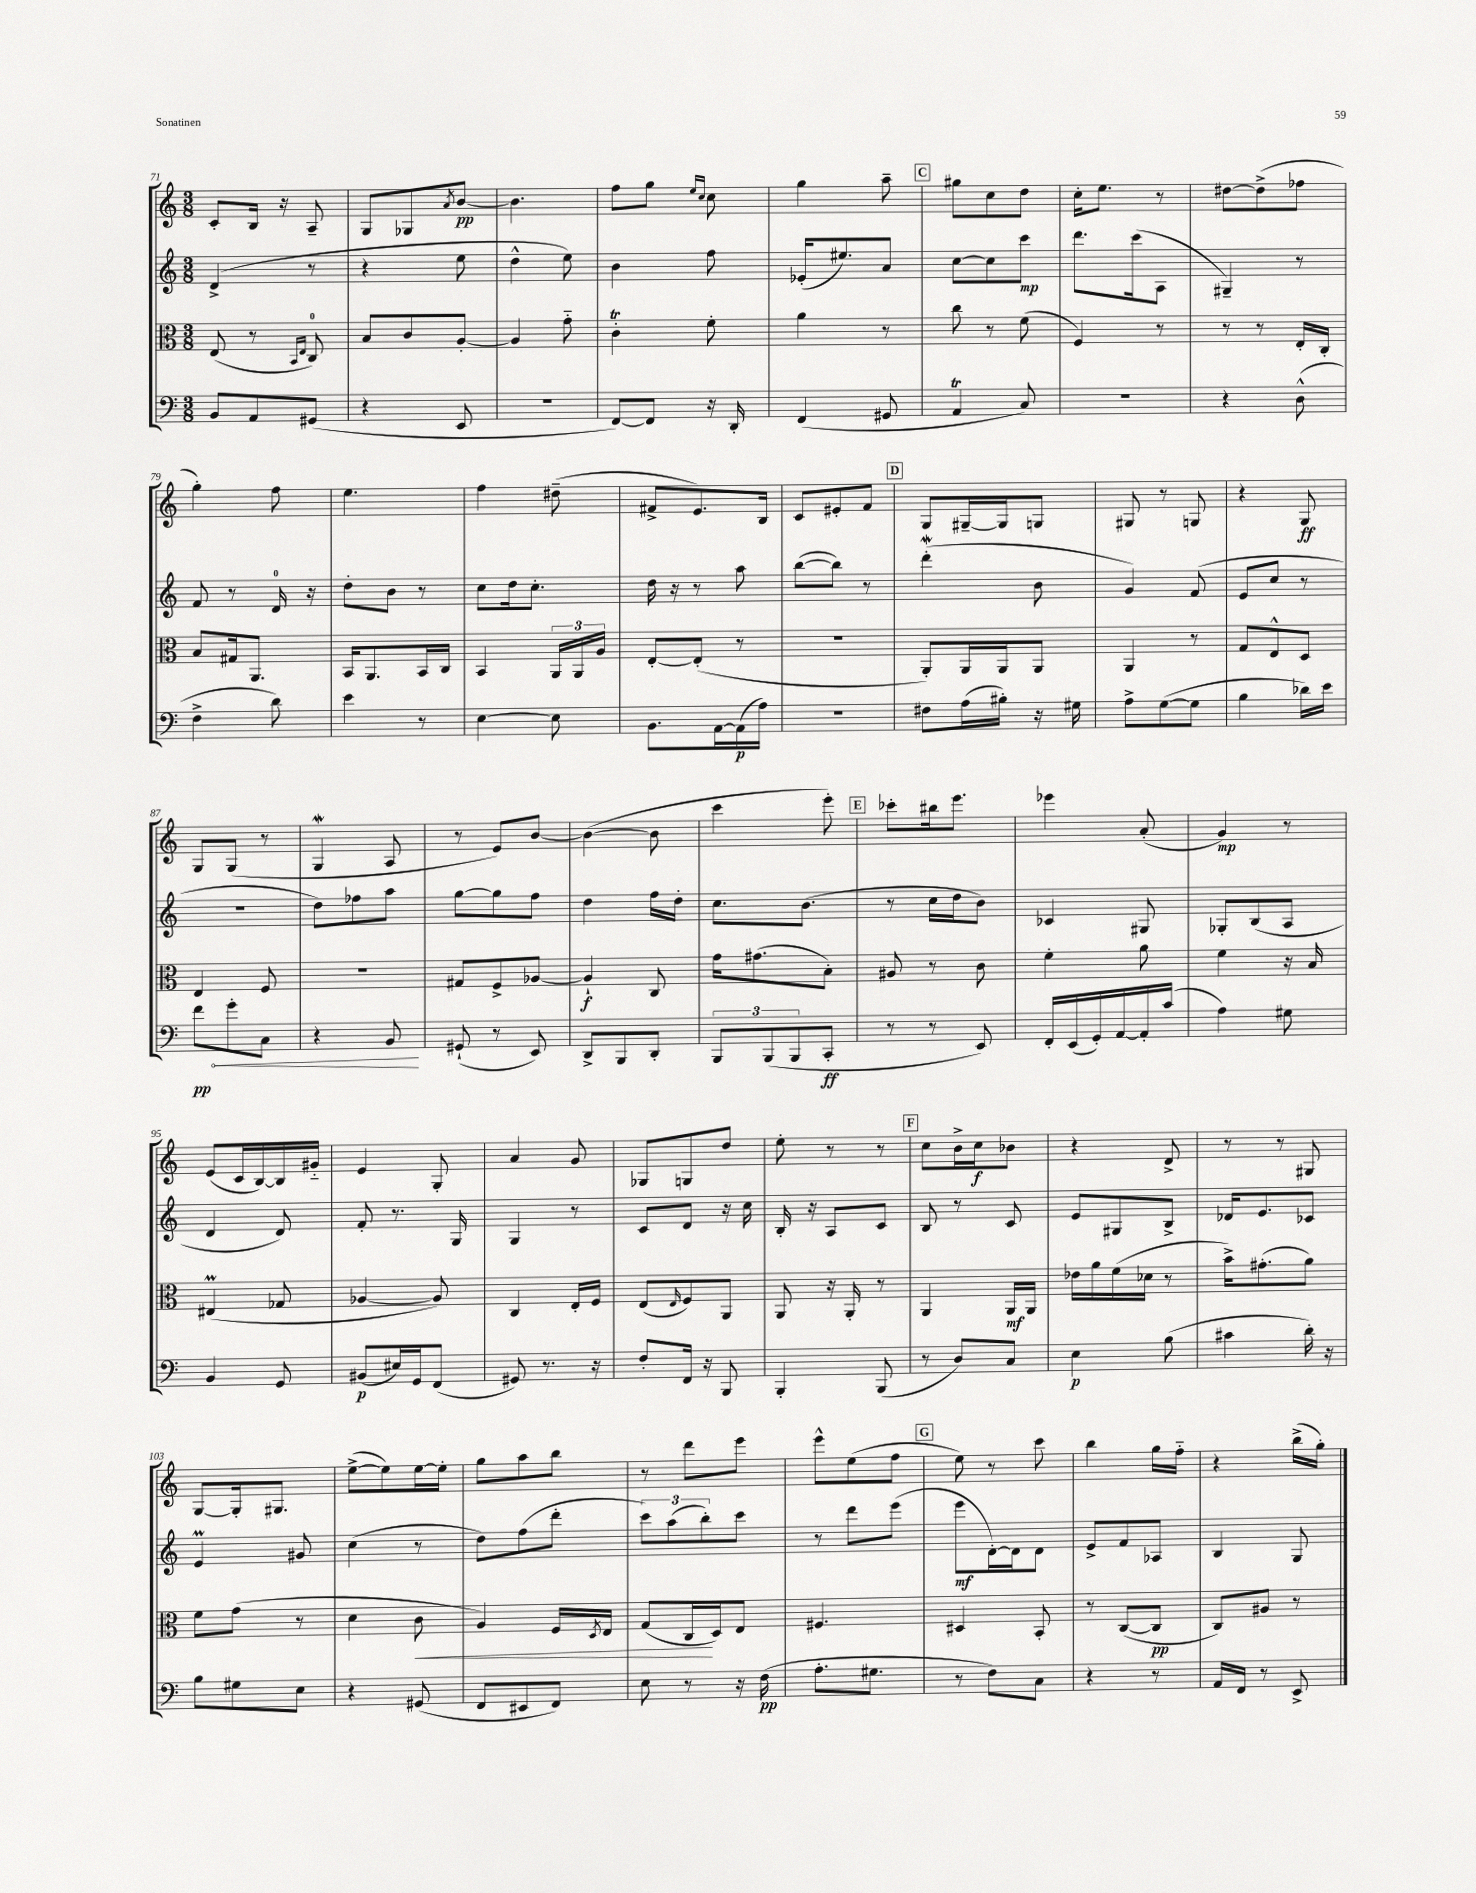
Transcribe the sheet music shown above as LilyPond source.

<<
\new StaffGroup <<
\new Staff = "s0" {
    \clef treble \key c \major \numericTimeSignature \time 3/8
    c'8-. b16 r16 a8-- |
    g8 ges8 \acciaccatura { a'8 } b'8~\pp |
    b'4. |
    f''8 g''8 \grace { e''16 c''16 } c''8 |
    g''4 a''8-- |
    \mark \markup { \box "C" } gis''8 c''8 d''8 |
    c''16-. e''8. r8 |
    dis''8~ dis''8->( fes''8 |
    g''4-.) f''8 |
    e''4. |
    f''4 dis''8--( |
    fis'8-> e'8.) b16 |
    c'8 eis'8-. f'8 |
    \mark \markup { \box "D" } g8 gis16~-- gis16 g8 |
    gis8 r8 g8 |
    r4 g8\ff |
    g8 g8( r8 |
    g4\mordent a8 |
    r8 e'8) b'8~ |
    b'4~( b'8 |
    c'''4 e'''8-.) |
    \mark \markup { \box "E" } ces'''8-. bis''16 e'''8. |
    ees'''4 a'8-.( |
    g'4\mp) r8 |
    e'8( c'16 b16~) b16 gis'16-_ |
    e'4 g8-. |
    a'4 g'8 |
    ges8 g8 d''8 |
    e''8-. r8 r8 |
    \mark \markup { \box "F" } c''8 b'16-> c''16\f bes'8 |
    r4 d'8-> |
    r8 r8 gis8 |
    g8~ g16-. gis8. |
    e''8~->( e''8) e''16~ e''16-. |
    g''8 a''8 b''8 |
    r8 d'''8 e'''8 |
    e'''8-^ e''8( f''8 |
    \mark \markup { \box "G" } e''8) r8 c'''8 |
    b''4 g''16 f''16-_ |
    r4 b''16->( g''16-.) \bar "|." |
}
\new Staff = "s1" {
    \clef treble \key c \major \numericTimeSignature \time 3/8
    d'4->( r8 |
    r4 e''8 |
    d''4-^ e''8) |
    b'4 f''8 |
    ees'16-.( eis''8.) a'8 |
    \mark \markup { \box "C" } c''8~ c''8 c'''8\mp |
    d'''8. c'''16( a8 |
    gis4--) r8 |
    f'8 r8 d'16-0 r16 |
    d''8-. b'8 r8 |
    c''8 d''16 c''8.-. |
    d''16 r16 r8 a''8 |
    b''8~( b''8) r8 |
    \mark \markup { \box "D" } d'''4-.\mordent( b'8 |
    g'4) f'8( |
    e'8 c''8 r8 |
    R4. |
    d''8) fes''8 a''8 |
    g''8~ g''8 f''8 |
    d''4 f''16 d''16-. |
    c''8. b'8.( |
    \mark \markup { \box "E" } r8 c''16 d''16 b'8) |
    ces'4 gis8 |
    ges8-. b8( a8 |
    d'4 d'8) |
    f'8-. r8. g16 |
    g4 r8 |
    c'8 d'8 r16 c''16 |
    b16-. r16 a8 c'8 |
    \mark \markup { \box "F" } b8 r8 c'8 |
    e'8 gis8 b8-> |
    des'16 e'8. ces'8 |
    e'4\prall gis'8 |
    c''4( r8 |
    d''8) f''8( d'''8-. |
    \tuplet 3/2 { c'''8) a''8( b''8-.) } c'''8 |
    r8 d'''8 e'''8( |
    \mark \markup { \box "G" } e'''8\mf d'16~-.) d'16 d'8 |
    e'8-> f'8 aes8 |
    b4 g8 \bar "|." |
}
\new Staff = "s2" {
    \clef alto \key c \major \numericTimeSignature \time 3/8
    e8( r8 \grace { b,16 e16 } c8-0) |
    b8 c'8 a8~-. |
    a4 g'8-_ |
    c'4-.\trill f'8-. |
    a'4 r8 |
    \mark \markup { \box "C" } c''8 r8 f'8( |
    f4) r8 |
    r8 r8 e16-. c16-. |
    b8 gis16 a,8. |
    b,16 a,8. b,16 c16 |
    b,4 \tuplet 3/2 { a,16 a,16 a16 } |
    e8~-. e8-.( r8 |
    R4. |
    \mark \markup { \box "D" } a,8-.) a,16 a,16 a,8 |
    a,4 r8 |
    g8 e8-^ d8 |
    e4 f8 |
    R4. |
    gis8 f8-> aes8~ |
    aes4-!\f c8 |
    g'16 gis'8.( b8-.) |
    \mark \markup { \box "E" } ais8 r8 c'8 |
    f'4-. a'8 |
    f'4 r16 b16 |
    eis4\prall( ges8 |
    aes4~ aes8) |
    c4 e16-. f16 |
    e8( \grace { e16 } f8) a,8 |
    a,8 r16 a,16-. r8 |
    \mark \markup { \box "F" } a,4 a,16\mf a,16 |
    ees'16 a'16 f'16( des'16 r8 |
    b'16->) gis'8.-.( a'8) |
    f'8 g'8( r8 |
    d'4 c'8\< |
    a4) f16 \acciaccatura { d8 } e16 |
    g8( c16\! d16) e8 |
    fis4. |
    \mark \markup { \box "G" } dis4 b,8-. |
    r8 c8~( c8\pp |
    c8) ais8 r8 \bar "|." |
}
\new Staff = "s3" {
    \clef bass \key c \major \numericTimeSignature \time 3/8
    b,8 a,8 gis,8( |
    r4 e,8 |
    R4. |
    f,8~) f,8 r16 d,16-. |
    f,4( gis,8 |
    \mark \markup { \box "C" } a,4\trill c8) |
    R4. |
    r4 d8-^( |
    f4-> d'8) |
    e'4 r8 |
    e4~ e8 |
    b,8. a,16~ a,16\p( a16) |
    R4. |
    \mark \markup { \box "D" } fis8 a16( bis16-.) r16 gis16 |
    a8-> g8~( g8 |
    b4 des'16) e'16 |
    \once \override Hairpin.circled-tip = ##t f'8\pp\< g'8-. c8 |
    r4 b,8\! |
    gis,8-!( r8 e,8) |
    d,8-> b,,8 d,8-. |
    \tuplet 3/2 { b,,8 b,,8( b,,8 } c,8-.\ff |
    \mark \markup { \box "E" } r8 r8 e,8) |
    f,16-. e,16( g,16-.) a,16~ a,16-. c'16( |
    a4) gis8 |
    b,4 g,8 |
    bis,8\p( eis16) g,16 f,8( |
    gis,8) r8. r16 |
    f8-. f,16 r16 b,,8 |
    b,,4-. b,,8( |
    \mark \markup { \box "F" } r8 d8) c8 |
    e4\p b8( |
    cis'4 d'16-.) r16 |
    b8 gis8 e8 |
    r4 gis,8( |
    f,8 eis,8 f,8) |
    e8 r8 r16 f16\pp( |
    a8.-. gis8. |
    \mark \markup { \box "G" } r8 f8) c8 |
    r4 r8 |
    a,16 f,16 r8 e,8-> \bar "|." |
}
>>
>>
\layout { \context { \Score currentBarNumber = #71 } }
